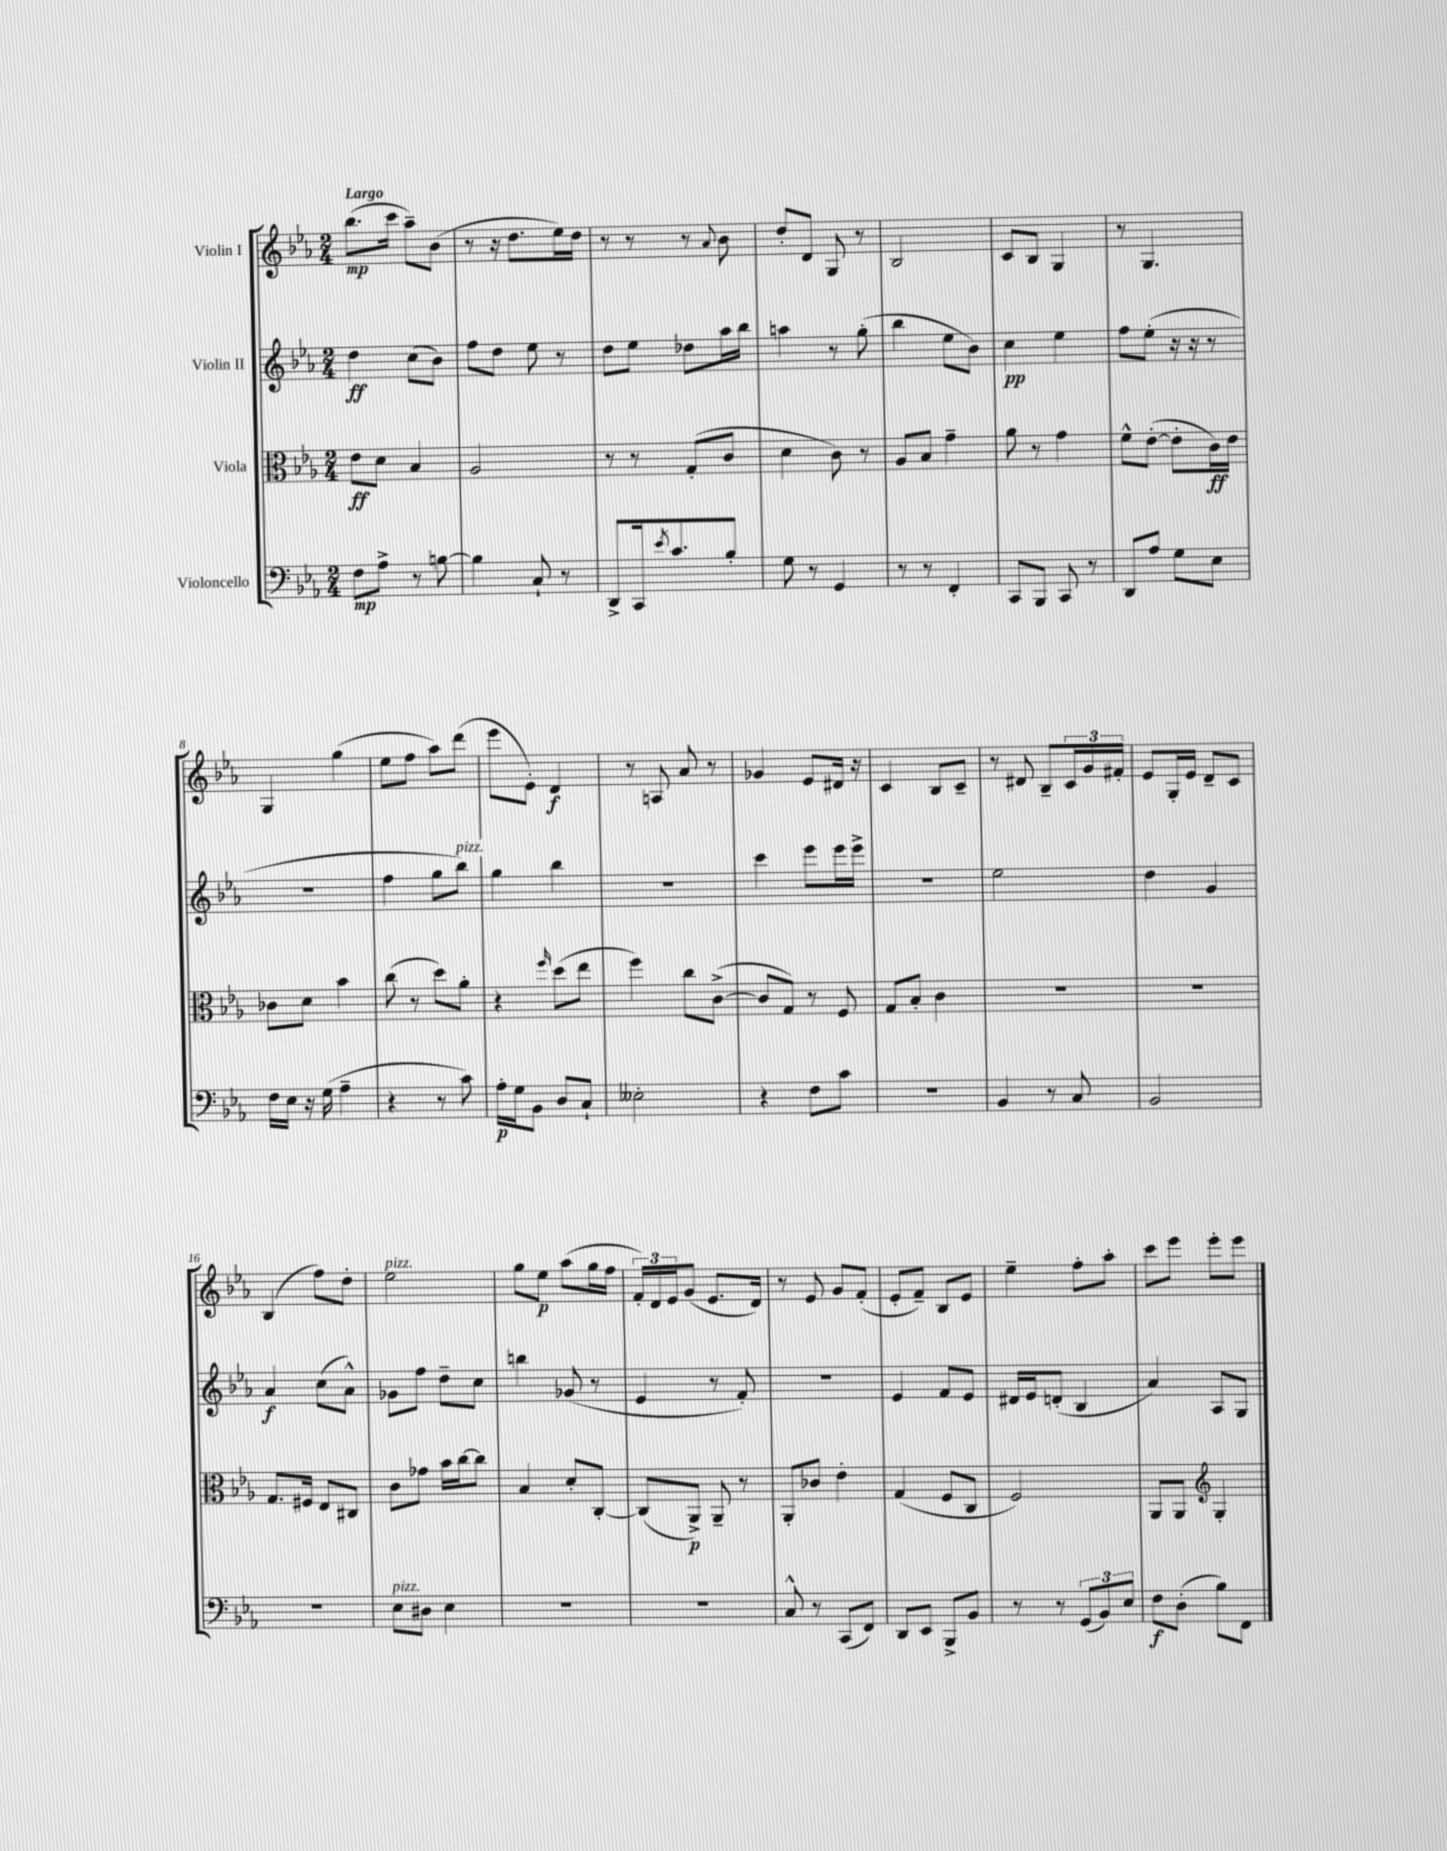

**kern	**dynam	**kern	**dynam	**kern	**dynam	**kern	**dynam
*part4	*part4	*part3	*part3	*part2	*part2	*part1	*part1
*staff4	*staff4	*staff3	*staff3	*staff2	*staff2	*staff1	*staff1
*I"Violoncello	*	*I"Viola	*	*I"Violin II	*	*I"Violin I	*
*clefF4	*	*clefC3	*	*clefG2	*	*clefG2	*
*k[b-e-a-]	*	*k[b-e-a-]	*	*k[b-e-a-]	*	*k[b-e-a-]	*
*M2/4	*	*M2/4	*	*M2/4	*	*M2/4	*
=1	=1	=1	=1	=1	=1	=1	=1
!	!	!	!	!	!	!LO:TX:a:B:t=Largo	!
8F\L	mp	8e-\L	ff	4dd\	ff	(8.bb-\L	mp
8A-^\J	.	8d\J	.	.	.	.	.
.	.	.	.	.	.	16ccc\Jk	.
8r	.	4B-/	.	(8cc\L	.	8aa-~\L)	.
[8Bn\	.	.	.	8b-\J)	.	(8b-\J	.
=2	=2	=2	=2	=2	=2	=2	=2
4B\]	.	2A-/	.	8ff\L	.	8r	.
.	.	.	.	8dd\J	.	16r	.
.	.	.	.	.	.	8.dd\L	.
8C`/	.	.	.	8ee-\	.	.	.
8r	.	.	.	8r	.	16ee-\L)	.
.	.	.	.	.	.	16dd\JJ	.
=3	=3	=3	=3	=3	=3	=3	=3
8DD^/L	.	8r	.	8dd\L	.	8r	.
16CC/k	.	8r	.	8ee-\J	.	8r	.
8qe-/	.	.	.	.	.	.	.
8.c/	.	.	.	.	.	.	.
.	.	(8G'/L	.	8dd-X\L	.	8r	.
.	.	.	.	.	.	8qqa-/	.
8B-'/J	.	8c/J	.	16aa-\L	.	8b-\	.
.	.	.	.	16bb-\JJ	.	.	.
=4	=4	=4	=4	=4	=4	=4	=4
8G\	.	4d\	.	4aan\	.	8dd'/L	.
8r	.	.	.	.	.	8d/J	.
4GG/	.	8c\)	.	8r	.	8G/	.
.	.	8r	.	(8gg'\	.	8r	.
=5	=5	=5	=5	=5	=5	=5	=5
8r	.	8A-/L	.	4bb-\	.	2B-/	.
8r	.	8B-/J	.	.	.	.	.
4FF'/	.	4g~\	.	8ee-\L	.	.	.
.	.	.	.	8b-\J)	.	.	.
=6	=6	=6	=6	=6	=6	=6	=6
8CC/L	.	8a-\	.	4cc\	pp	8c/L	.
8BBB-/J	.	8r	.	.	.	8B-/J	.
8CC/	.	4g\	.	4ee-\	.	4G/	.
8r	.	.	.	.	.	.	.
=7	=7	=7	=7	=7	=7	=7	=7
8DD/L	.	8f^^\L	.	8ff\L	.	8r	.
8A-/J	.	([8e-'\J	.	(8ee-'\J	.	4.G/	.
8G\L	.	8e-'\L]	.	16r	.	.	.
.	.	.	.	16r	.	.	.
8E-\J	.	16c\L)	ff	8r	.	.	.
.	.	16e-\JJ	.	.	.	.	.
!!LO:LB:g=z
=8	=8	=8	=8	=8	=8	=8	=8
16F\LL	.	8c-X\L	.	2r	.	4G/	.
16E-\JJ	.	.	.	.	.	.	.
16r	.	8d\J	.	.	.	.	.
(16G\	.	.	.	.	.	.	.
4A-~\	.	4b-\	.	.	.	(4gg\	.
=9	=9	=9	=9	=9	=9	=9	=9
4r	.	(8cc\	.	4ff\	.	8ee-\L	.
.	.	8r	.	.	.	8ff\J	.
8r	.	8dd\L)	.	8gg\L	.	8aa-\L)	.
!	!	!	!	!LO:TX:a:i:t=pizz.	!	!	!
8c\)	.	8a-'\J	.	8bb-\J)	.	(8ddd\J	.
=10	=10	=10	=10	=10	=10	=10	=10
16A-'\LL	p	4r	.	4gg\	.	8eee-\L	.
16G\J	.	.	.	.	.	.	.
8BB-\J	.	.	.	.	.	8e-'\J)	.
.	.	16qqff/	.	.	.	.	.
8D/L	.	(8dd\L	.	4bb-\	.	4d/	f
8C`/J	.	8ee-\J	.	.	.	.	.
=11	=11	=11	=11	=11	=11	=11	=11
2E--X'\	.	4ff\)	.	2r	.	8r	.
.	.	.	.	.	.	8An/	.
.	.	8cc\L	.	.	.	8a-/	.
.	.	([8c^\J	.	.	.	8r	.
=12	=12	=12	=12	=12	=12	=12	=12
4r	.	8c/L]	.	4ccc\	.	4g-X/	.
.	.	8G/J)	.	.	.	.	.
8F\L	.	8r	.	8eee-\L	.	8e-/L	.
8c\J	.	8F/	.	16eee-\L	.	16d#X/Jk	.
.	.	.	.	16eee-^\JJ	.	16r	.
=13	=13	=13	=13	=13	=13	=13	=13
2r	.	8G/L	.	2r	.	4c/	.
.	.	8B-'/J	.	.	.	.	.
.	.	4c\	.	.	.	8B-/L	.
.	.	.	.	.	.	8c~/J	.
=14	=14	=14	=14	=14	=14	=14	=14
4BB-/	.	2r	.	2ee-\	.	8r	.
.	.	.	.	.	.	8d#X/	.
8r	.	.	.	.	.	8B-~/L	.
8C/	.	.	.	.	.	24c/L	.
.	.	.	.	.	.	24g/	.
.	.	.	.	.	.	24f#X'/JJ	.
=15	=15	=15	=15	=15	=15	=15	=15
2BB-/	.	2r	.	4dd\	.	8e-/L	.
.	.	.	.	.	.	16G'/L	.
.	.	.	.	.	.	16e-/JJ	.
.	.	.	.	4g/	.	8d~/L	.
.	.	.	.	.	.	8c/J	.
!!LO:LB:g=z
=16	=16	=16	=16	=16	=16	=16	=16
2r	.	8.G/L	.	4a-/	f	(4B-/	.
.	.	16F#X/Jk	.	.	.	.	.
.	.	8E-/L	.	(8cc\L	.	8ff\L)	.
.	.	8C#X/J	.	8a-^^\J)	.	8dd'\J	.
=17	=17	=17	=17	=17	=17	=17	=17
!	!	!	!	!	!	!LO:TX:a:i:t=pizz.	!
!LO:TX:a:i:t=pizz.	!	!	!	!	!	!	!
8E-\L	.	8c\L	.	8g-X\L	.	2ee-\	.
8D#X\J	.	8g-X\J	.	8ff\J	.	.	.
4E-\	.	16b-\LL	.	8dd~\L	.	.	.
.	.	[16cc\J	.	.	.	.	.
.	.	8cc\J]	.	8cc\J	.	.	.
=18	=18	=18	=18	=18	=18	=18	=18
2r	.	4B-/	.	4bbn\	.	8gg\L	.
.	.	.	.	.	.	8ee-\J	p
.	.	8d'/L	.	(8g-X/	.	(8aa-\L	.
.	.	[8C'/J	.	8r	.	16gg\L	.
.	.	.	.	.	.	16ff\JJ	.
=19	=19	=19	=19	=19	=19	=19	=19
2r	.	(8C/L]	.	4e-/	.	24f'/LL)	.
.	.	.	.	.	.	24d/	.
.	.	.	.	.	.	24e-/J	.
.	.	8AA-^/J)	p	.	.	(8g/J	.
.	.	8AA-~/	.	8r	.	8.e-/L	.
.	.	8r	.	8f'/)	.	.	.
.	.	.	.	.	.	16d/Jk)	.
=20	=20	=20	=20	=20	=20	=20	=20
8C^^/	.	8AA-'/L	.	2r	.	8r	.
8r	.	8c-X/J	.	.	.	8e-/	.
(8CC/L	.	4e-'\	.	.	.	8g/L	.
8FF/J)	.	.	.	.	.	(8f'/J	.
=21	=21	=21	=21	=21	=21	=21	=21
8DD/L	.	(4G/	.	4e-/	.	8e-'/L	.
8EE-/J	.	.	.	.	.	8f~/J)	.
8BBB-^/L	.	8F/L	.	8f/L	.	8B-/L	.
8BB-/J	.	8C/J	.	8e-/J	.	8e-/J	.
=22	=22	=22	=22	=22	=22	=22	=22
8r	.	2F/)	.	16d#X/LL	.	4ee-~\	.
.	.	.	.	16e-/J	.	.	.
8r	.	.	.	(8dn'/J	.	.	.
(12GG/L	.	.	.	4B-/	.	8ff'\L	.
12BB-/)	.	.	.	.	.	.	.
.	.	.	.	.	.	8aa-'\J	.
12E-/J	.	.	.	.	.	.	.
=23	=23	=23	=23	=23	=23	=23	=23
8F\L	f	8AA-/L	.	4a-/)	.	8ccc\L	.
(8D'\J	.	8AA-/J	.	.	.	8eee-\J	.
*	*	*clefG2	*	*	*	*	*
8B-\L)	.	4G'/	.	8A-/L	.	8eee-'\L	.
8FF\J	.	.	.	8G/J	.	8eee-\J	.
==	==	==	==	==	==	==	==
*-	*-	*-	*-	*-	*-	*-	*-
